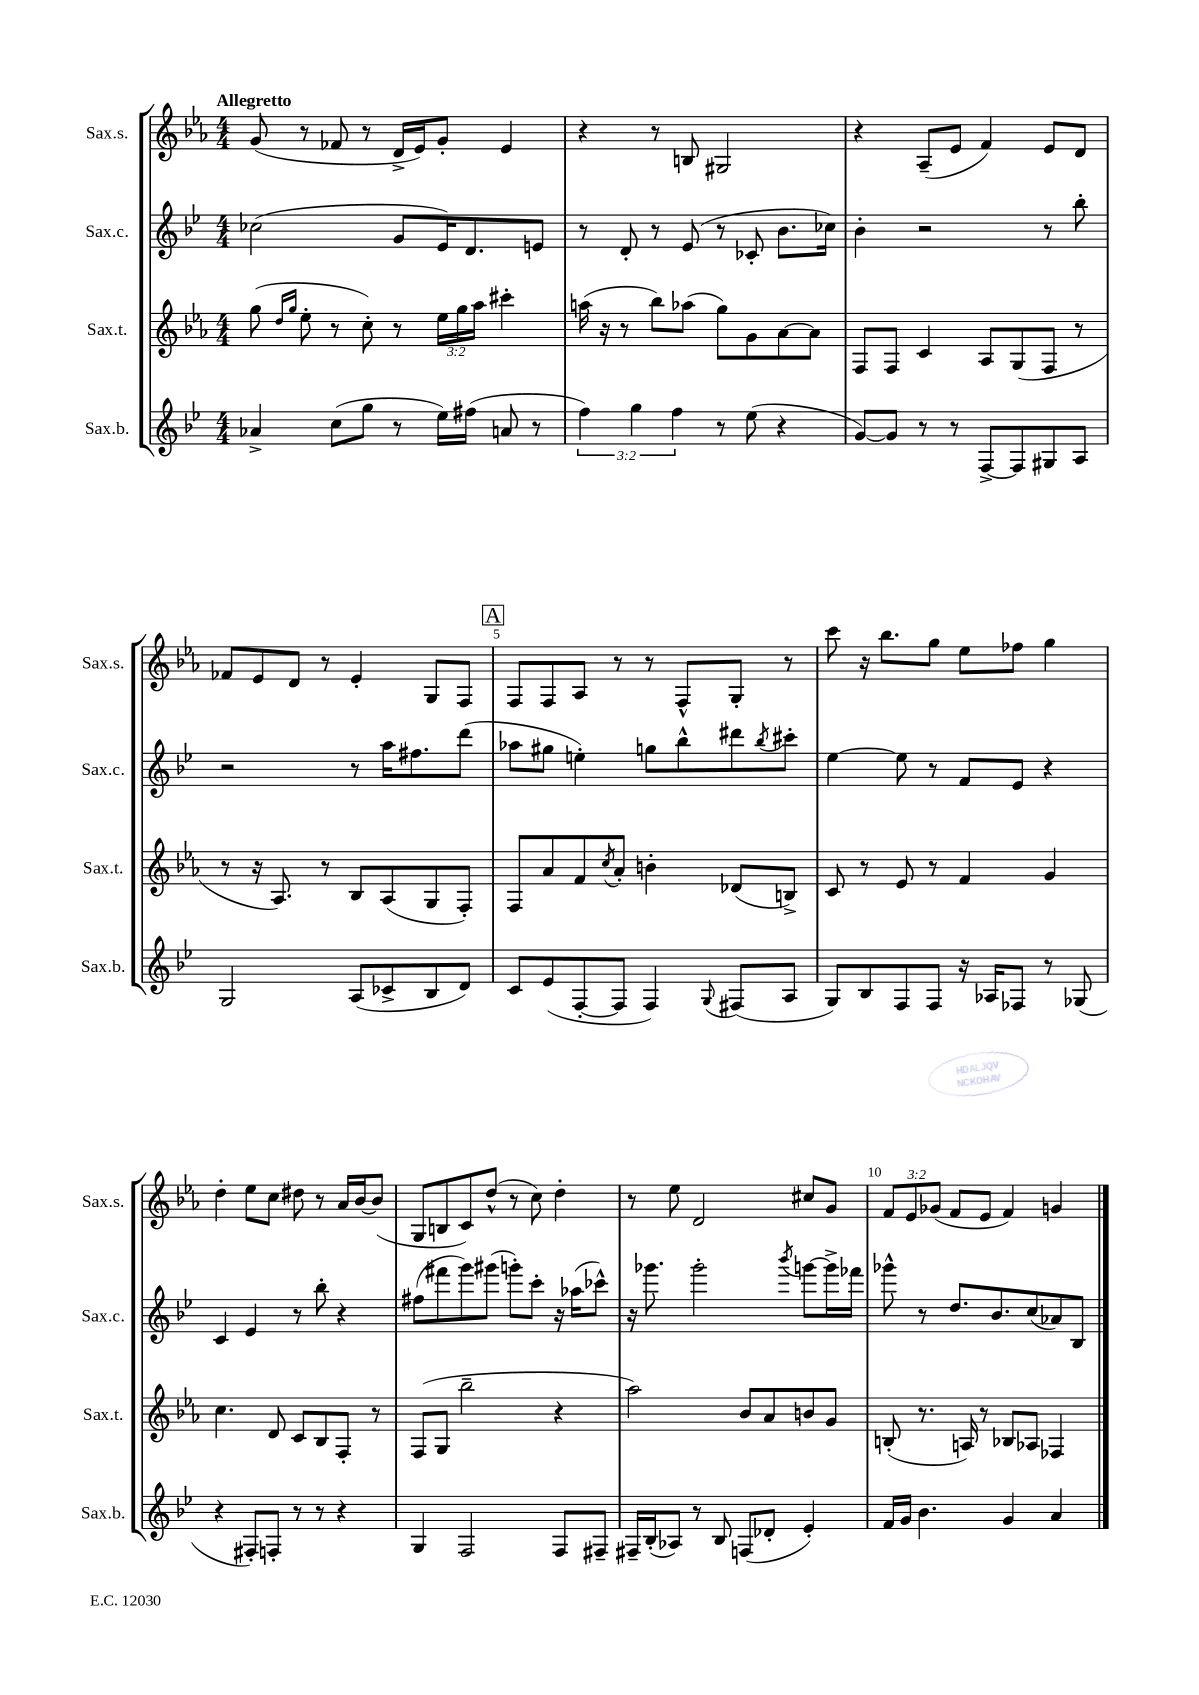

**kern	**kern	**kern	**kern
*staff4	*staff3	*staff2	*staff1
*clefG2	*clefG2	*clefG2	*clefG2
*k[b-e-]	*k[b-e-a-]	*k[b-e-]	*k[b-e-a-]
*M4/4	*M4/4	*M4/4	*M4/4
4a-^	(8gg	(2cc-	(8g
.	16qqdd	.	.
.	16qqgg	.	.
.	8ee-'	.	8r
(8cc	8r	.	8f-
8gg	8cc')	.	8r
8r	8r	8g	16d^
.	.	.	16e-)
16ee-)	24ee-	16e-)	8g'
.	24gg	.	.
(16ff#	.	8.d	.
.	24aa-	.	.
8a	4ccc#'	.	4e-
8r	.	8e	.
=	=	=	=
6ff)	(16aa	8r	4r
.	16r	.	.
.	8r	8d'	.
6gg	.	.	.
.	8bb-)	8r	8r
6ff	.	.	.
.	(8aa-	(8e-	8B
8r	8gg)	8r	2G#
(8ee-	8g	8c-'	.
4r	[8a-	8.b-	.
.	8a-]	.	.
.	.	16cc-)	.
=	=	=	=
[8g)	8F	4b-'	4r
8g]	8F	.	.
8r	4c	2r	(8A-~
8r	.	.	8e-
[8F^	8A-	.	4f)
8F]	(8G	.	.
8G#	8F	8r	8e-
8A	8r	8bb-'	8d
=	=	=	=
2G	8r	2r	8f-
.	16r	.	8e-
.	8.A-)	.	.
.	.	.	8d
.	8r	.	8r
(8A	8B-	8r	4e-'
8c-^	(8A-	16aa	.
.	.	8.ff#	.
8B-	8G	.	8G
8d)	8F')	(8ddd	8F
=	=	=	=
8c	8F	8aa-	8F
(8e-	8a-	8gg#	8F
[8F'	8f	4ee')	8A-
.	8qcc	.	.
8F]	8a-'	.	8r
4F)	4b'	8gg	8r
.	.	8bb-^^	8F^^
8qqG	.	.	.
(8F#	(8d-	8ddd#	8G'
.	.	8qbb-	.
8A	8B^)	8ccc#'	8r
=	=	=	=
8G)	8c	[4ee-	8ccc
8B-	8r	.	16r
.	.	.	8.bb-
8F	8e-	8ee-]	.
8F	8r	8r	8gg
16r	4f	8f	8ee-
16A-	.	.	.
8F-	.	8e-	8ff-
8r	4g	4r	4gg
(8G-	.	.	.
=	=	=	=
4r	4.cc	4c	4dd'
8F#')	.	4e-	8ee-
8F'	8d	.	8cc
8r	8c	8r	8dd#
8r	8B-	8bb-'	8r
4r	8F'	4r	16a-
.	.	.	[16b-
.	8r	.	(8b-]
=	=	=	=
4G	(8F	(8ff#	8G
.	8G	8fff#	8B
2F	2bb-~	8ggg)	8c)
.	.	(8ggg#	(8dd^^
.	.	8ggg')	8r
.	.	8ccc'	8cc)
8F	4r	16r	4dd'
.	.	(16aa-	.
8F#~	.	8ccc-^^)	.
=	=	=	=
16F#~	2aa-)	16r	8r
(16B-'	.	8.ggg-	.
8A-)	.	.	8ee-
8r	.	2ggg-'	2d
8B-	.	.	.
(8F	8b-	.	.
8d-'	8a-	.	.
.	.	8qbbb-	.
4e-')	8b	[8ggg	8cc#
.	8g	16ggg^]	8g
.	.	16fff-	.
=	=	=	=
16f	(8B'	8ggg-^^	12f
16g	.	.	.
.	.	.	12e-
4.b-	8.r	8r	.
.	.	.	(12g-
.	.	8.dd	8f
.	16A)	.	.
.	8r	.	8e-
.	.	8.b-	.
4g	8B-	.	4f)
.	8A-	(8cc	.
4a	4F-	8a-)	4g
.	.	8B-	.
==	==	==	==
*-	*-	*-	*-
